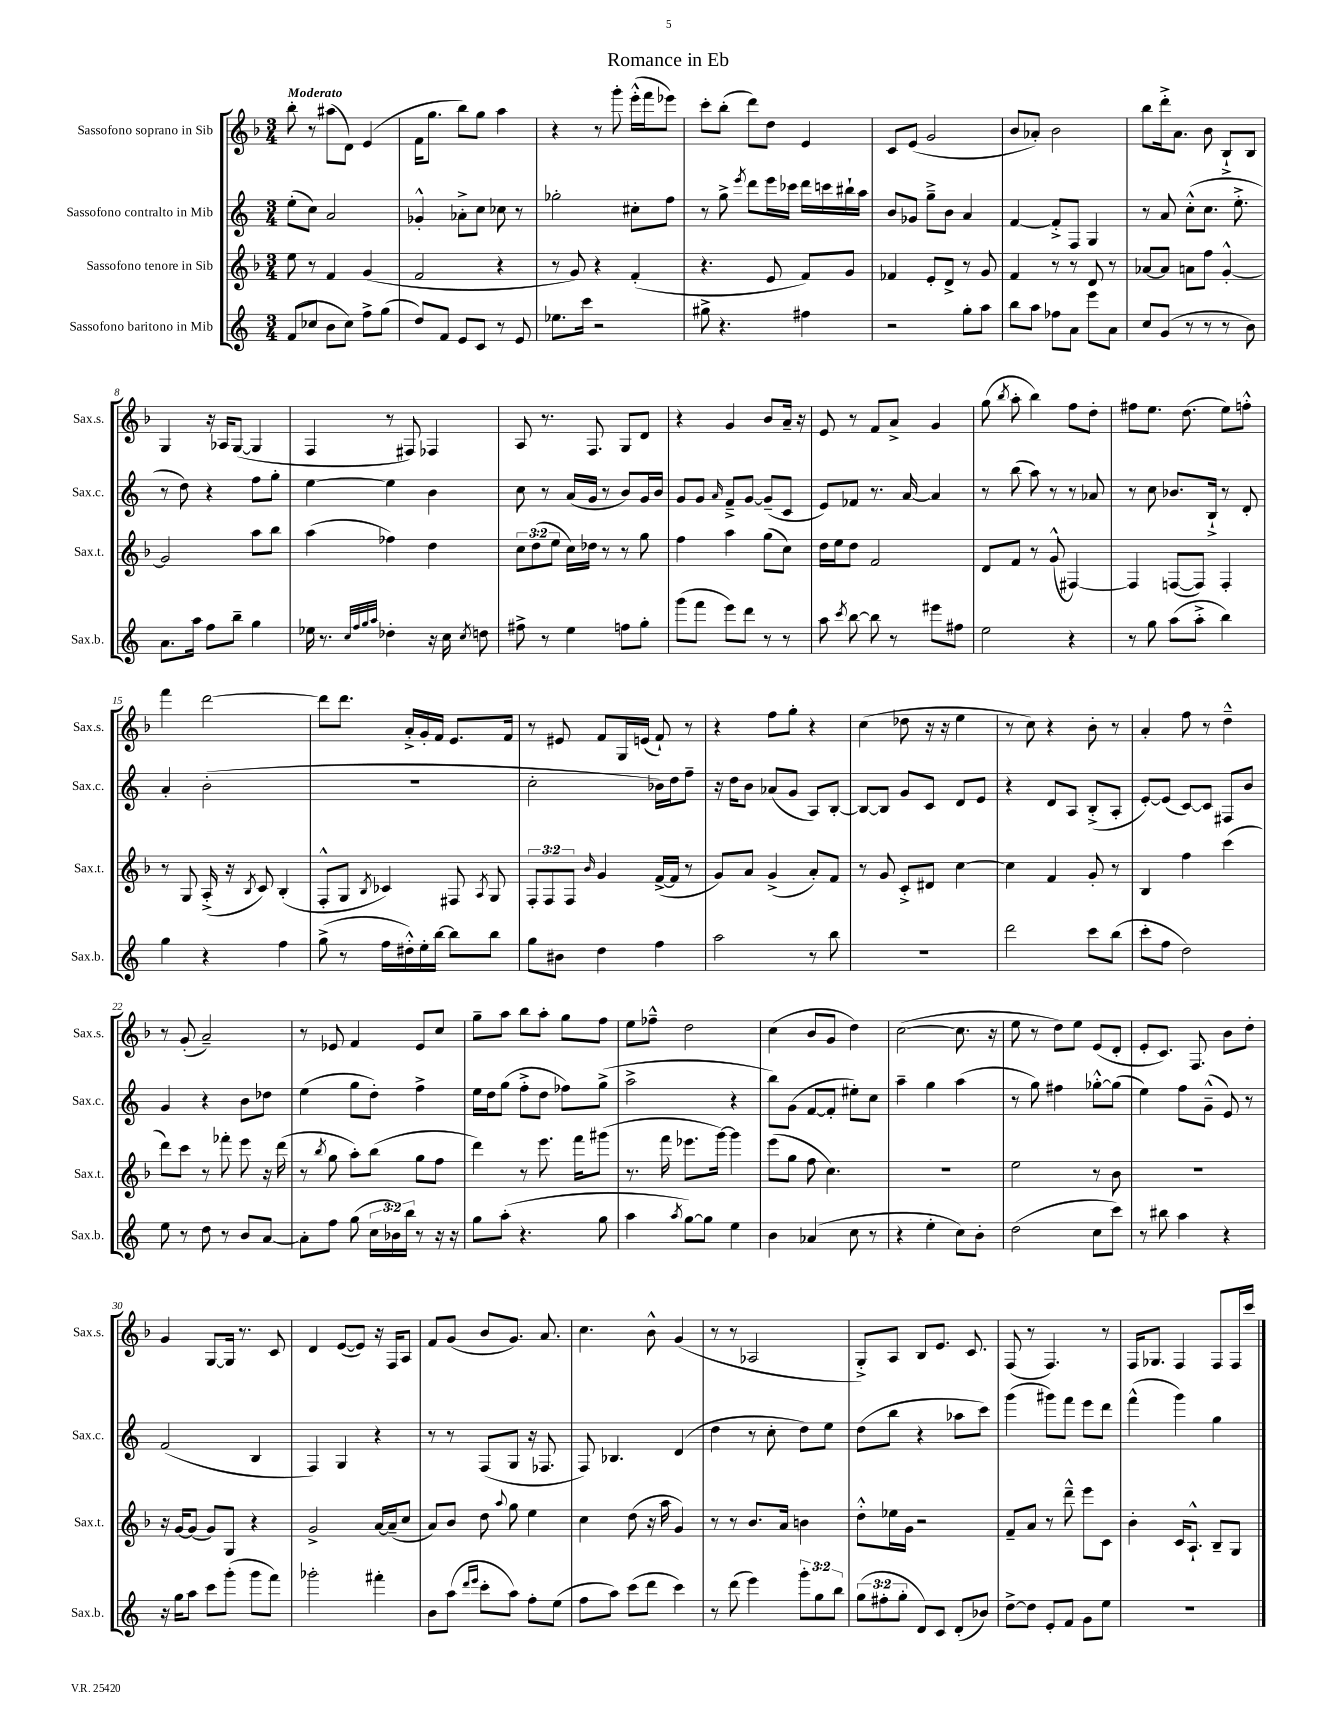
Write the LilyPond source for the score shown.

\header { title = "Romance in Eb" }
<<
\new StaffGroup <<
\new Staff = "s0" \with { instrumentName = "Sassofono soprano in Sib" shortInstrumentName = "Sax.s." } {
    \clef treble \key f \major \numericTimeSignature \time 3/4 \tempo "Moderato"
    \autoBeamOff bes''8-. r8 ais''8[( d'8]) e'4( |
    f'16[ g''8.] bes''8[) g''8] a''4 |
    r4 r8 g'''8-. e'''16[-.-^( f'''16 ees'''8]) |
    c'''8[-. bes''8]-.( d'''8[) d''8] e'4 |
    c'8[ e'8]( g'2 |
    bes'8[ aes'8]-.) bes'2 |
    bes''8[ d'''16-.-> a'8.] bes'8 bes8[-!-> bes8] |
    g4 r16 aes16[ g8]~( g4 |
    f4 r8 fis8) fes4 |
    a8 r8. f8. g8[ d'8] |
    r4 g'4 bes'8[ a'16]-- r16 |
    e'8 r8 f'8[ a'8]-> g'4 |
    g''8( \acciaccatura { bes''8 } a''8-. bes''4) f''8[ d''8]-. |
    fis''8[ e''8.] d''8.( e''8[) f''8]-.-^ |
    f'''4 d'''2~ |
    d'''8[ d'''8.] a'16[-.-> g'16-. f'16] e'8.[ f'16] |
    r8 eis'8 f'8[ g16 e'16]( f'8-!) r8 |
    r4 f''8[ g''8]-. r4 |
    c''4( des''8 r16 r16 e''4 |
    r8 c''8) r4 bes'8-. r8 |
    a'4-. f''8 r8 d''4---^ |
    r8 g'8-.( a'2--) |
    r8 ees'8 f'4 ees'8[ c''8] |
    g''8[-- a''8] bes''8[ a''8]-. g''8[ f''8] |
    e''8[ fes''8]---^ d''2 |
    c''4( bes'8[ g'8] d''4) |
    c''2~( c''8. r16 |
    e''8 r8 d''8[) e''8] e'8[( d'8]-. |
    e'8[-. c'8.]) f8. bes'8[ d''8]-. |
    g'4 g8[~ g16] r8. c'8 |
    d'4 e'8[~( e'8]) r16 f16[ a8] |
    f'8[ g'8]( bes'8[ g'8.]) a'8. |
    c''4. bes'8-^ g'4( |
    r8 r8 aes2 |
    g8[-.->) a8] bes8[ e'8.] c'8. |
    f8( r8 f4.) r8 |
    f16[ ges8.] f4 f8[ f16 c'''16] \bar "|." |
}
\new Staff = "s1" \with { instrumentName = "Sassofono contralto in Mib" shortInstrumentName = "Sax.c." } {
    \clef treble \key c \major \numericTimeSignature \time 3/4
    \autoBeamOff e''8[-.( c''8]) a'2 |
    ges'4-.-^ aes'8[-.-> c''8] ces''8 r8 |
    ges''2-. cis''8[-. f''8] |
    r8 g''8-> \acciaccatura { e'''8 } d'''8[ e'''16 ces'''16] d'''16[ c'''16 bis''16-! a''16] |
    b'8[ ges'8] g''8[---> b'8] a'4 |
    f'4~ f'8[-.-> f8] g4 |
    r8 a'8 c''8[-.-^( c''8.] e''8.-.-> |
    r8 d''8) r4 f''8[ g''8]-. |
    e''4~ e''4 b'4 |
    c''8 r8 a'16[( g'16] r8 b'8[) g'16 b'16] |
    g'8[ g'8] \grace { a'16 } f'8[---> g'8]~ g'8[--( c'8] |
    e'8[) fes'8] r8. a'16~ a'4 |
    r8 b''8( a''8) r8 r8 aes'8 |
    r8 c''8 bes'8.[ b16]-!-> r8 d'8-. |
    a'4-. b'2-.( |
    R2. |
    c''2-. bes'16[) d''16 f''8]-- |
    r16 d''16[ b'8] aes'8[( g'8] a8[) b8]~-. |
    b8[~ b8] g'8[ c'8] d'8[ e'8] |
    r4 d'8[ a8] b8[-.->( a8]-. |
    e'8[~-.) e'8]( c'8[~) c'8] fis8[ b'8] |
    g'4 r4 b'8[ des''8] |
    e''4( g''8[ d''8]-.) f''4-> |
    e''16[ d''16 g''8]( f''8[-.-> d''8] fes''8[) g''8]->( |
    a''2-> r4 |
    b''8[) g'8]( f'8[~ f'8]-. eis''8[-.) c''8] |
    a''4-- g''4 a''4( |
    r8 g''8) fis''4 ges''8[~-.-^ ges''8]( |
    e''4) f''8[ g'8]---^( e'8) r8 |
    f'2( b4 |
    f4) g4 r4 |
    r8 r8 f8[( g8] r16 fes8. |
    f8) bes4. d'4( |
    d''4 r8 c''8-. d''8[) e''8] |
    d''8[( b''8] r4 aes''8[ c'''8]) |
    g'''4( gis'''8[) f'''8] e'''8[ d'''8] |
    f'''4-^( g'''4) g''4 \bar "|." |
}
\new Staff = "s2" \with { instrumentName = "Sassofono tenore in Sib" shortInstrumentName = "Sax.t." } {
    \clef treble \key f \major \numericTimeSignature \time 3/4 \override Staff.TupletNumber.text = #tuplet-number::calc-fraction-text
    \autoBeamOff e''8 r8 f'4 g'4( |
    f'2 r4 |
    r8 g'8) r4 f'4-.( |
    r4. e'8 f'8[) g'8] |
    fes'4 e'8[-. d'8]-> r8 g'8 |
    f'4 r8 r8 d'8 r8 |
    aes'8[~ aes'8] a'8[ f''8] g'4~-.-^ |
    g'2 a''8[ bes''8] |
    a''4( fes''4) d''4 |
    \tuplet 3/2 { c''8[ d''8( e''8] } c''16[) des''16] r8 r8 g''8 |
    f''4 a''4 g''8[( c''8]) |
    d''16[ e''16 d''8] f'2 |
    d'8[ f'8] r8 g'8-^( fis4~) |
    fis4 f8[~( f8]) f4-. |
    r8 g8 a16-.->( r16 \acciaccatura { bes8 } c'8) bes4-.( |
    f8[-.-^ g8] \acciaccatura { bes8 } ces'4) fis8 \acciaccatura { a8 } g8 |
    \tuplet 3/2 { f8[-. f8 f8] } \grace { bes'16 } g'4 f'16[~->( f'16] r8 |
    g'8[) a'8] g'4->( a'8[-.) f'8] |
    r8 g'8 c'8[-.-> dis'8] c''4~ |
    c''4 f'4 g'8-. r8 |
    bes4 f''4 c'''4( |
    d'''8[) c'''8] r8 fes'''8-. e'''8 r16 d'''16( |
    r8 \acciaccatura { bes''8 } g''8 a''8[-.) bes''8]( g''8[ f''8] |
    d'''4) r8 e'''8. f'''16[ gis'''8]( |
    r8. f'''16 ees'''8.[ g'''16]~) g'''4 |
    e'''8[( g''8] f''8 c''4.) |
    R2. |
    e''2 r8 bes'8 |
    R2. |
    r16 g'16[~ g'8]( g'8[) g8] r4 |
    g'2-> a'16[~ a'16--( c''8] |
    a'8[) bes'8] d''8 \appoggiatura { a''8 } g''8 e''4 |
    c''4 d''8( r16 a''16 g'4) |
    r8 r8 bes'8.[ a'16] b'4 |
    d''8[-.-^ ees''16 g'16] r2 |
    f'8[-- a'8] r8 d'''8---^ e'''8[ c'8] |
    bes'4-. c'16[ a8.]-!-^ bes8[-- g8] \bar "|." |
}
\new Staff = "s3" \with { instrumentName = "Sassofono baritono in Mib" shortInstrumentName = "Sax.b." } {
    \clef treble \key c \major \numericTimeSignature \time 3/4 \override Staff.TupletNumber.text = #tuplet-number::calc-fraction-text
    \autoBeamOff f'8[( ces''8] b'8[ ces''8]) f''8[-> g''8]( |
    d''8[) f'8] e'8[ c'8] r8 e'8 |
    ees''8.[ c'''16] r2 |
    gis''8-> r4. fis''4 |
    r2 g''8[-. a''8] |
    b''8[ a''8] fes''8[ a'8] e'''8[ a'8] |
    c''8[ g'8]( r8 r8 r8 b'8) |
    a'8.[ a''16] f''8[ b''8]-- g''4 |
    ees''16 r8. \grace { c''32[ f''32 g''32 a''32] } des''4-. r16 c''16 \acciaccatura { c''8 } d''8 |
    fis''8-> r8 e''4 f''8[ g''8]-. |
    g'''8[( f'''8] e'''8[) d'''8] r8 r8 |
    a''8 \acciaccatura { c'''8 } b''8~ b''8 r8 eis'''8[ fis''8] |
    e''2 r4 |
    r8 g''8 a''8[( a''8]-.-> b''4) |
    g''4 r4 f''4 |
    g''8->( r8 f''16[ dis''16-.-^) e''16-. b''16]~ b''8[ b''8] |
    g''8[ bis'8] d''4 f''4 |
    a''2 r8 b''8 |
    R2. |
    d'''2 c'''8[ b''8]( |
    c'''8[-. f''8] d''2) |
    e''8 r8 d''8 r8 b'8[ a'8]~ |
    a'8[-. f''8] g''8( \tuplet 3/2 { c''16[ bes'16) b''16] } r8 r16 r16 |
    g''8[ a''8]-.( r4. g''8 |
    a''4 \acciaccatura { a''8 } g''8[~) g''8] e''4 |
    b'4 aes'4( c''8 r8 |
    r4 e''4-. c''8[) b'8]-. |
    d''2( c''8[ c'''8]) |
    r8 bis''8 a''4 r4 |
    r16 g''16[ a''8] c'''8[ g'''8]-.( g'''8[ f'''8]) |
    ges'''2-. fis'''4-. |
    b'8[ a''8]( \grace { d'''16[ e'''16] } c'''8[-. a''8]) f''8[-. e''8]( |
    f''8[ a''8]) c'''8[( d'''8] c'''4) |
    r8 d'''8( e'''4) \tuplet 3/2 { g'''8[-. g''8 b''8] } |
    \tuplet 3/2 { g''8[( fis''8-. g''8]-. } d'8[) c'8] d'8[-.( bes'8]) |
    d''8[~-> d''8] e'8[-. f'8] g'8[ e''8] |
    R2. \bar "|." |
}
>>
>>
